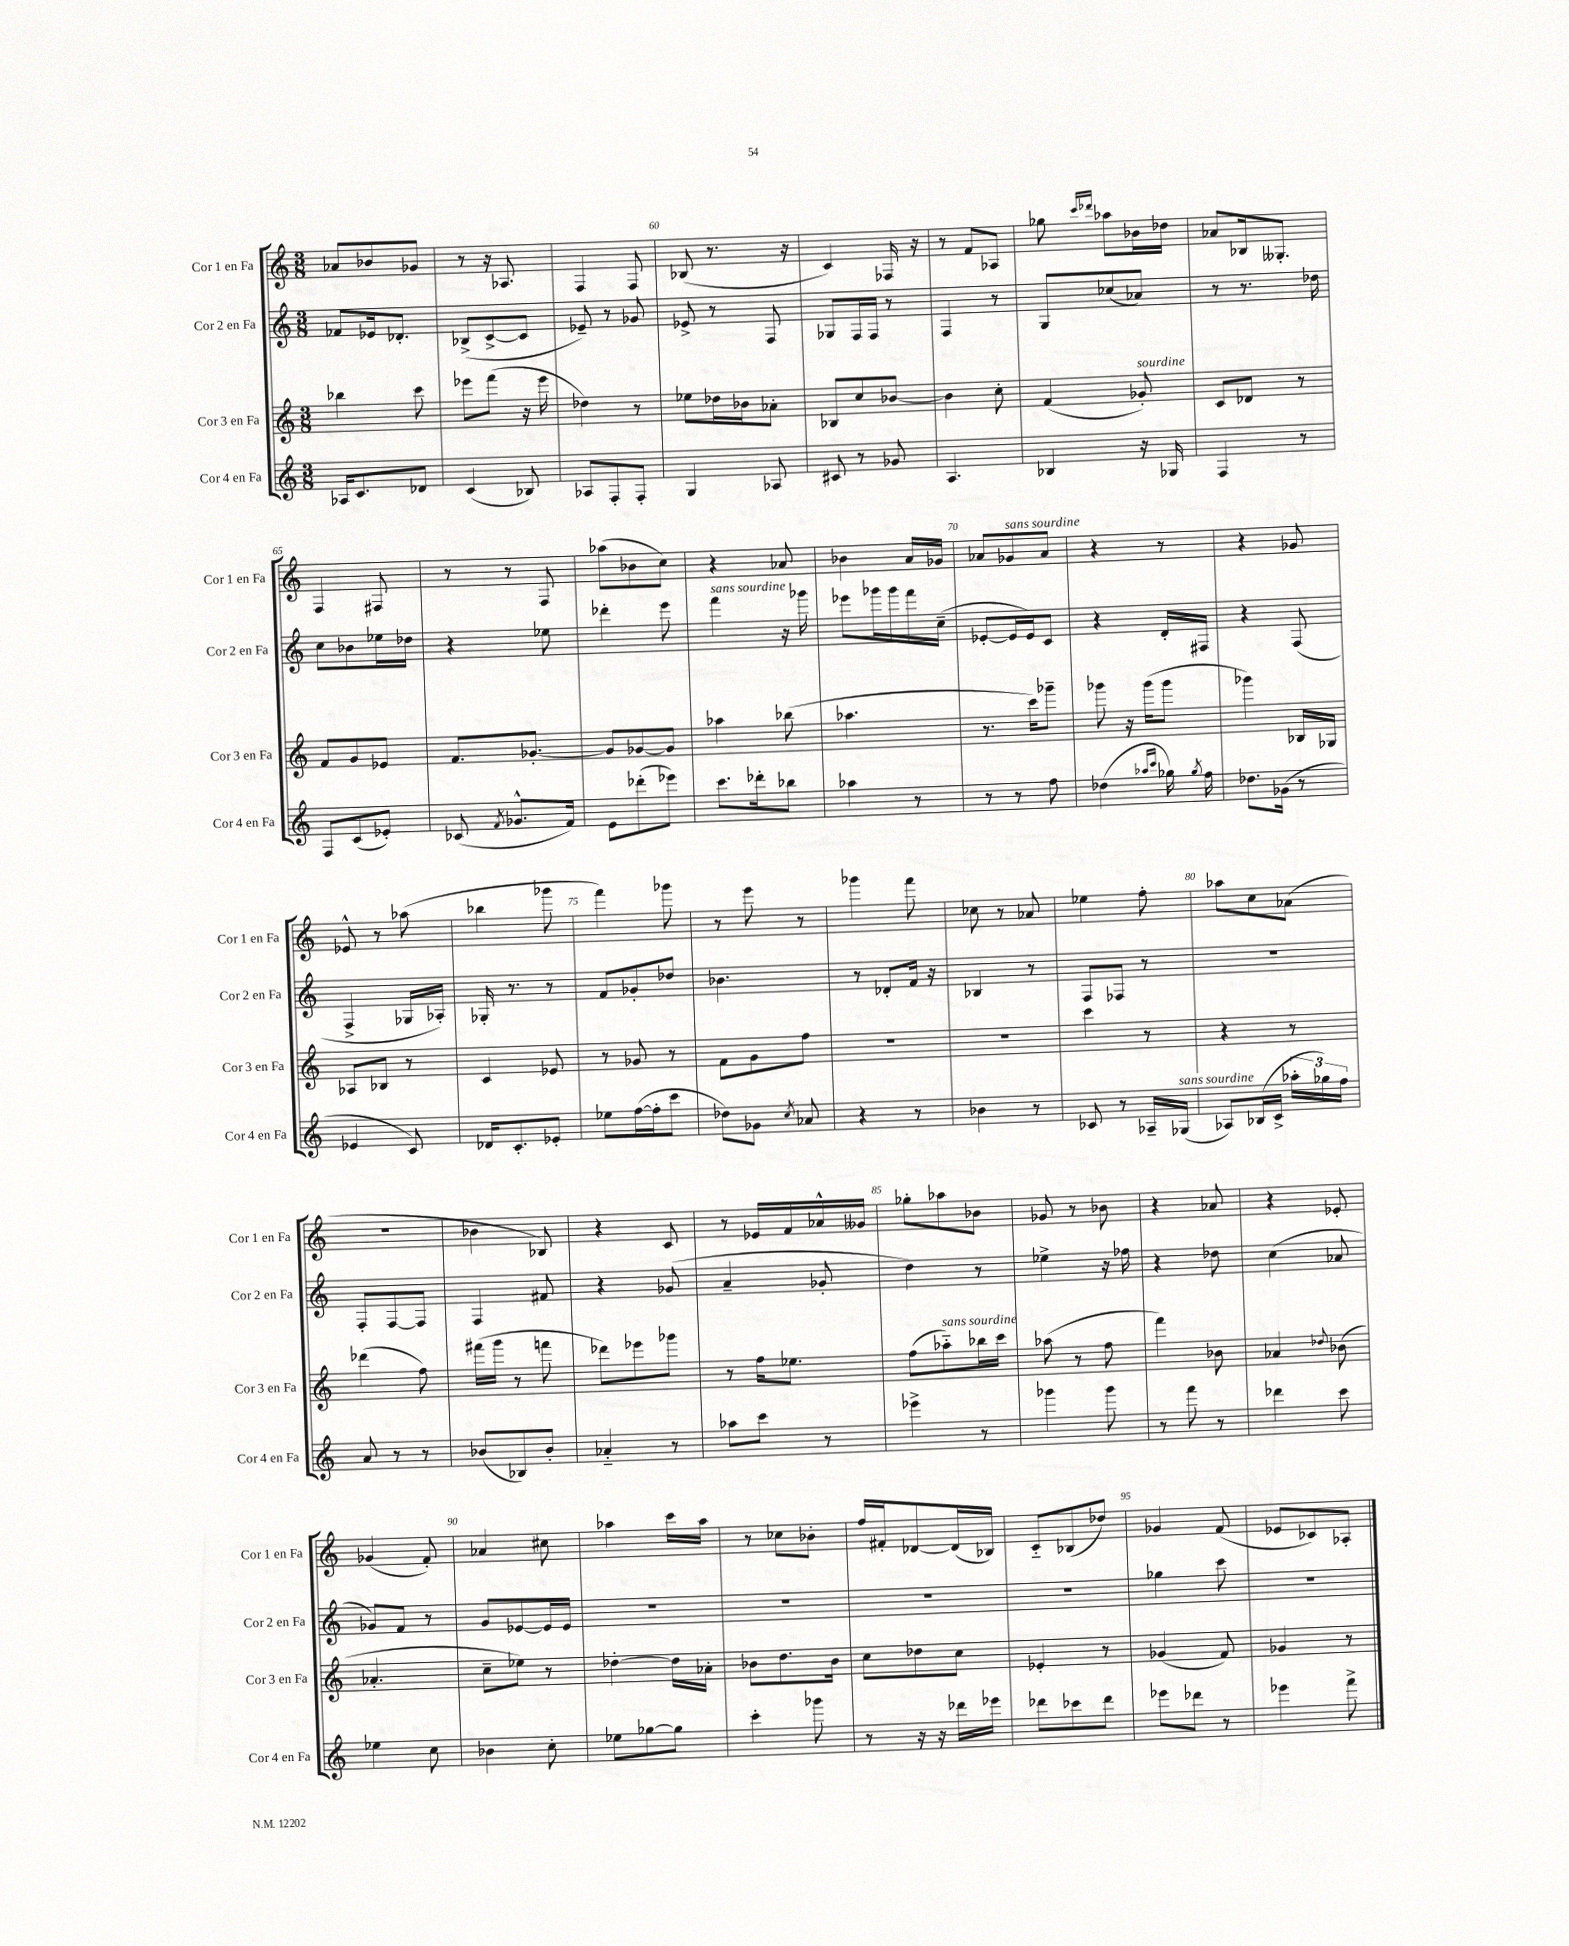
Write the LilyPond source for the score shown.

<<
\new StaffGroup <<
\new Staff = "s0" \with { instrumentName = "Cor 1 en Fa" shortInstrumentName = "Cor 1 en Fa" } {
    \clef treble \key c \major \numericTimeSignature \time 3/8
    \autoBeamOff aes'8[ bes'8 ges'8] |
    r8 r16 aes8. |
    f4 f8 |
    bes8( r8. r16 |
    c'4) fes16 r16 |
    r8 f'8[ aes8] |
    ges''8 \grace { c'''16[ des'''16] } aes''8[ bes'16 des''16] |
    aes'8[ bes16 geses8.]-. |
    f4 fis8 |
    r8 r8 f8 |
    aes''8[( bes'8 c''8]) |
    r4 aes'8 |
    bes'4 a'16[ ges'16] |
    aes'8[ ges'8^\markup { \italic "sans sourdine" } aes'8] |
    r4 r8 |
    r4 ges'8 |
    ees'8-^ r8 aes''8( |
    bes''4 ges'''8 |
    f'''4) ges'''8 |
    r8 e'''8 r8 |
    ges'''4 f'''8 |
    ces''8 r8 aes'8 |
    ees''4 f''8-. |
    aes''8[ c''8 aes'8]( |
    R4. |
    bes'4 bes8) |
    r4 c'8 |
    r8 ees'16[ f'16 aes'16-^ geses'16] |
    ges''8[-. aes''8 bes'8] |
    ges'8 r8 bes'8 |
    r4 aes'8 |
    r4 ees'8-. |
    ges'4( f'8-.) |
    aes'4 cis''8 |
    aes''4 c'''16[ aes''16] |
    r8 ces''8[ bes'8]-. |
    f''16[ fis'16-. des'8~ des'16( bes16]) |
    c'8[-_ bes8( des''8]) |
    ges'4 f'8( |
    ees'8[ ces'8) aes8]-. \bar "|." |
}
\new Staff = "s1" \with { instrumentName = "Cor 2 en Fa" shortInstrumentName = "Cor 2 en Fa" } {
    \clef treble \key c \major \numericTimeSignature \time 3/8
    \autoBeamOff fes'8[ ees'16 des'8.]-. |
    bes8[->( c'8~-> c'8] |
    ees'8--) r8 ges'8 |
    ees'8-> r8 f8 |
    ges8[ f16 f16] r8 |
    f4 r8 |
    g8[ ces''8( aes'8]) |
    r8 r8. des''16 |
    c''8[ bes'8 ees''16 des''16] |
    r4 ees''8 |
    des'''4-. e'''8 |
    f'''4^\markup { \italic "sans sourdine" } r16 ges'''16 |
    ees'''8[ ges'''16 ges'''16 f'''16 c''16]--( |
    ees'8[~-. ees'16 ees'16) c'8] |
    r4 d'16[-. fis16] |
    r4 f8( |
    f4-> ges16[ aes16]-.) |
    ges16-. r8. r8 |
    f'8[ ges'8-. des''8] |
    bes'4. |
    r8 des'8[-. f'16] r16 |
    bes4 r8 |
    f8[ fes8] r8 |
    R4. |
    f8[-. f8~ f8] |
    f4 fis'8 |
    r4 ges'8( |
    a'4-- ges'8-. |
    d''4) r8 |
    ees''4-> r16 fes''16 |
    r4 des''8 |
    c''4( aes'8 |
    ges'8[) f'8] r8 |
    g'8[ ees'8~ ees'16 ees'16] |
    R4. |
    R4. |
    R4. |
    R4. |
    ges''4 c'''8 |
    r4. \bar "|." |
}
\new Staff = "s2" \with { instrumentName = "Cor 3 en Fa" shortInstrumentName = "Cor 3 en Fa" } {
    \clef treble \key c \major \numericTimeSignature \time 3/8
    \autoBeamOff bes''4 c'''8 |
    ees'''8[ f'''8]( r16 ees'''16 |
    des''4) r8 |
    ees''8[ des''16 bes'16 aes'8]-. |
    bes8[ c''8 bes'8]~ |
    bes'4 c''8-. |
    f'4( ges'8-.^\markup { \italic "sourdine" }) |
    c'8[ des'8] r8 |
    f'8[ g'8 ees'8] |
    f'8.[ ges'8.]~-. |
    ges'8[ ges'8~ ges'8] |
    aes''4 bes''8( |
    aes''4. |
    r8. c'''16[) ges'''8]-- |
    ges'''8 r16 ges'''16[( ges'''8] |
    ges'''4) bes16[ ges16] |
    aes8[ bes8] r8 |
    c'4 ees'8 |
    r8 ges'8 r8 |
    f'8[ g'8 f''8] |
    R4. |
    R4. |
    c'''4 r8 |
    r4 r8 |
    des'''4( f''8) |
    fis'''16[( g'''16] r8 f'''8 |
    des'''8[) ees'''8 ges'''8] |
    r8 f''16[ ees''8.] |
    f''8[( aes''8-_^\markup { \italic "sans sourdine" }) bes''16 c'''16] |
    aes''8( r8 f''8 |
    f'''4) bes'8 |
    aes'4 \appoggiatura { des''8 } bes'8( |
    aes'4.-. |
    c''8[-- ees''8]) r8 |
    des''4~-. des''16[ aes'16]-. |
    bes'8[ d''8. bes'16] |
    c''8[ des''8 c''8] |
    ees'4-. r8 |
    ges'4( f'8) |
    ges'4 r8 \bar "|." |
}
\new Staff = "s3" \with { instrumentName = "Cor 4 en Fa" shortInstrumentName = "Cor 4 en Fa" } {
    \clef treble \key c \major \numericTimeSignature \time 3/8
    \autoBeamOff aes16[ c'8. des'8] |
    c'4( bes8) |
    aes8[ f8-. f8]-. |
    g4 aes8 |
    cis'8 r8 ges'8 |
    a4. |
    bes4 r16 ges16 |
    f4 r8 |
    f8[ c'8( ees'8]-.) |
    ces'8( \acciaccatura { f'8 } ges'8.[-^ f'16]) |
    e'8[ des'''8-.( ees'''8]) |
    c'''8.[ des'''16-. bes''8] |
    aes''4 r8 |
    r8 r8 f''8 |
    des''4( \grace { aes''16[ c'''16] } ges''16) \acciaccatura { ges''8 } f''16 |
    des''8.[ ges'16]( r8 |
    ees'4 c'8) |
    des'16[ c'8.-. ees'8]-. |
    ees''8[ f''16~( f''16-. c'''8] |
    des''8[) ges'8] \acciaccatura { c''8 } aes'8 |
    r4 r8 |
    bes'4 r8 |
    ces'8 r8 aes16[-- ges16]^\markup { \italic "sans sourdine" }( |
    aes8[) bes16( c'16]-> \tuplet 3/2 { aes''16[-. ges''16) f''16] } |
    a'8 r8 r8 |
    bes'8[( bes8) bes'8]-. |
    aes'4-_ r8 |
    aes''8[ c'''8] r8 |
    ees'''4-> r8 |
    ges'''4 ges'''8 |
    r8 f'''8 r8 |
    des'''4 c'''8 |
    ees''4 c''8 |
    bes'4 c''8-. |
    ees''8[ ges''8~ ges''8] |
    c'''4-. ges'''8 |
    r8 r16 r16 des'''16[ ees'''16] |
    des'''8[ ces'''8 des'''8] |
    ees'''8[ des'''8] r8 |
    ees'''4 f'''8-> \bar "|." |
}
>>
>>
\layout { \context { \Score currentBarNumber = #57 \override BarNumber.break-visibility = ##(#f #t #t) barNumberVisibility = #(every-nth-bar-number-visible 5) } }
